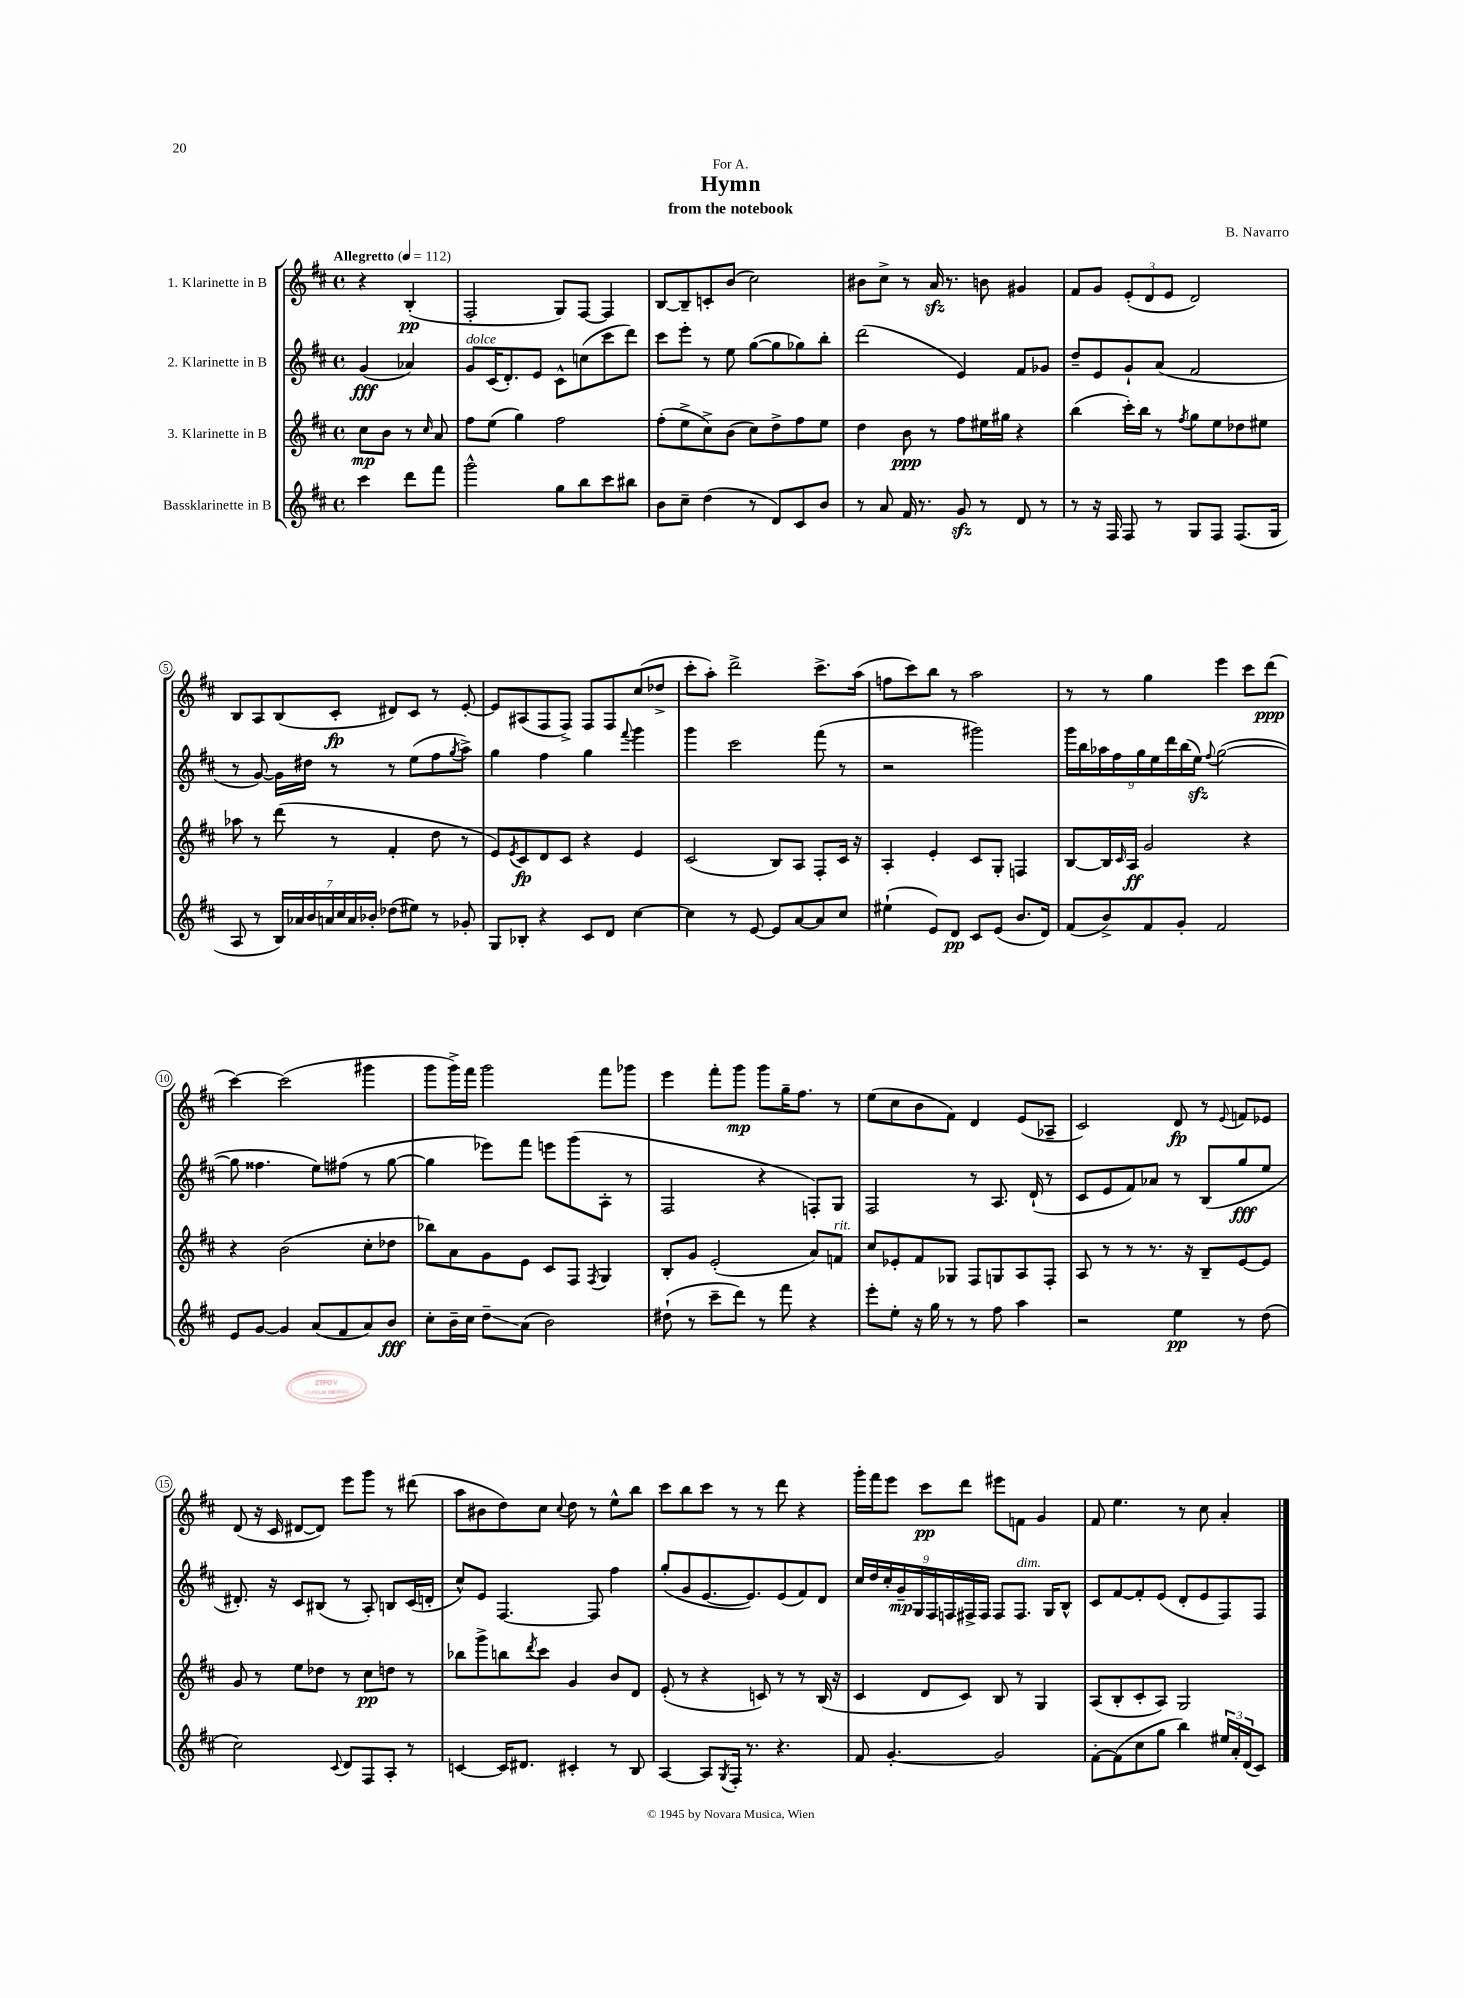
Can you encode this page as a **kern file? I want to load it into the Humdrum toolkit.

**kern	**kern	**kern	**kern
*staff4	*staff3	*staff2	*staff1
*clefG2	*clefG2	*clefG2	*clefG2
*k[f#c#]	*k[f#c#]	*k[f#c#]	*k[f#c#]
*M4/4	*M4/4	*M4/4	*M4/4
*met(c)	*met(c)	*met(c)	*met(c)
*MM112	*MM112	*MM112	*MM112
4ccc#	8cc#	(4g	4r
.	8b	.	.
8ddd	8r	4a-)	(4B'
.	16qqcc#	.	.
8fff#	8a	.	.
=	=	=	=
2ggg^^	8ff#	8g	2F#'
.	(8ee	(16c#	.
.	.	8.d')	.
.	4gg)	.	.
.	.	8e	.
8gg	2ff#	8c#^^	8G)
8bb	.	(8cc	[8F#
8ccc#	.	8ccc#	4F#]
8bb#	.	8ddd)	.
=	=	=	=
8b	(8ff#'	8ccc#	[8B
8cc#~	8ee^	8eee'	8B~]
(4dd	8cc#^)	8r	8c'
.	(8b	8ee	(8b
8r	8cc#)	([8gg	2cc#)
8d)	8dd^	8gg]	.
8c#	8ff#	8gg-)	.
8b	8ee	8bb'	.
=	=	=	=
8r	4dd	(2ddd	8b#
8a	.	.	8cc#^
16f#	8b	.	8r
8.r	.	.	.
.	8r	.	16a
.	.	.	8.r
8g	8ff#	4e)	.
8r	16ee#	.	8b
.	16gg#	.	.
8d	4r	8f#	4g#
8r	.	8g-	.
=	=	=	=
8r	(4bb	8dd~	8f#
16r	.	8e	8g
16F#	.	.	.
8F#	16ccc#')	8g`	(12e'
.	16bb	.	.
.	.	.	12d
8r	8r	(8a	.
.	.	.	12e
.	8qff#	.	.
8G	8gg	2f#	2d)
8F#	8ee	.	.
(8.F#	8dd-	.	.
.	8ee#	.	.
16G	.	.	.
=	=	=	=
8A	8aa-	8r	8B
8r	8r	[8g)	8A
28B)	(8ddd	16g]	(8B
28a-	.	.	.
.	.	16dd#	.
28b	.	.	.
28a	.	.	.
.	8r	8r	8c#'
28cc#	.	.	.
28a	.	.	.
28b-'	.	.	.
(8dd-	4f#'	8r	8d#)
8ee#)	.	(8ee	8c#
8r	8dd	8ff#	8r
.	.	8qgg	.
8g-'	8r	8aa^)	[8e'
=	=	=	=
8G	8e)	4gg	8e]
.	8qe	.	.
8B-'	8c#	.	(8A#
4r	8d	4ff#	8F#
.	8c#	.	8F#^)
8c#	4r	4gg	8F#
8d	.	.	8F#
.	.	8qqfff#	.
[4cc#	4e	4ggg	(8cc#
.	.	.	8dd-^
=	=	=	=
4cc#]	(2c#	4ggg	8ccc#'
.	.	.	8aa')
8r	.	2ccc#	2ddd^
[8e	.	.	.
8e]	8B)	.	.
[8a	8A	.	.
8a]	8F#'	(8fff#	8.ccc#^
8cc#	16c#	8r	.
.	16r	.	(16aa
=	=	=	=
(4ee#`	4A'	2r	8ff
.	.	.	8ccc#)
8e)	4e'	.	8bb
8d	.	.	8r
8c#	8c#	2ggg#)	2aa
(8e	8G'	.	.
8.b	4F	.	.
16d)	.	.	.
=	=	=	=
(8f#	[8B	18ggg	8r
.	.	18bb	.
.	.	18aa-	.
8b^)	16B]	.	8r
.	.	18ff#	.
.	16qqc#	.	.
.	16A	.	.
.	.	18gg	.
8f#	2g	.	4gg
.	.	18ee	.
.	.	18ddd	.
8g'	.	.	.
.	.	(18bb	.
.	.	18ee)	.
.	.	8qqff#	.
2f#	.	([2gg	4eee
.	4r	.	8ccc#
.	.	.	(8ddd
=	=	=	=
8e	4r	8gg]	[4ccc#)
[8g	.	4.ff##	.
4g]	(2b	.	(2ccc#]
(8a	.	8ee)	.
8f#	.	(8ff#	.
8a)	8cc#'	8r	4ggg#
8b	8dd-	[8gg	.
=	=	=	=
8cc#'	8bb-)	4gg]	8ggg
16b~	8a	.	16ggg^)
16cc#	.	.	16fff#
8dd~	8g	8eee-)	2ggg
(8a	8e	8fff#	.
2b)	8c#	8eee	.
.	8F#	(8ggg	.
.	8qF#	.	.
.	4G	8A'	8fff#
.	.	8r	8ggg-
=	=	=	=
(8dd#`	8B'	2F#	4eee
8r	8g	.	.
8ccc#~	(2e'	.	8fff#'
8ddd)	.	.	8ggg
8r	.	4r	8ggg
8fff#	.	.	16gg~
.	.	.	8.ff#
4r	8a)	8F')	.
.	8f	8G	8r
=	=	=	=
8eee'	8cc#	2F#	(8ee
8ee'	8e-'	.	8cc#
16r	8f#	.	8b
16gg	.	.	.
8r	8G-	.	8f#)
8r	8F#	8r	4d
8ff#	8G	8.A	.
4aa	8A	.	(8e
.	.	(16d`	.
.	8F#'	8r	8A-~
=	=	=	=
2r	8A	8c#	2c#)
.	8r	8e	.
.	8r	8f#)	.
.	8.r	8a-	.
4ee	.	8r	8d
.	16r	.	.
.	8B~	(8B	8r
.	.	.	8qqe
8r	[8e	8gg	8f
(8dd	8e]	8ee	8e-
=	=	=	=
2cc#)	8g	8.d#')	(8d
.	8r	.	16r
.	.	16r	16c#
.	8ee	8c#	[8d#
.	8dd-	(8B#	8d#])
8qqc#	.	.	.
8d	8r	8r	8eee
8F#	8cc#	8A')	8ggg
8A'	8dd	8B	8r
8r	8r	(16c#	(8ddd#
.	.	16d'	.
=	=	=	=
[4c	8bb-	8cc#^^)	8aa
.	8ggg^	8e	8b#
16c]	8bb	[4.F#	8dd)
8.d#	.	.	.
.	8qddd	.	.
.	8ccc#	.	8cc#
.	.	.	8qqcc#
4c#'	4g	.	8dd
.	.	8F#]	8r
8r	8b	4ff#	8ee^^
8B	8d	.	8bb
=	=	=	=
[4A	(8e'	(8gg'	8ccc#
.	8r	8g	8bb
8A]	4r	[8.e	8ccc#
8qG	.	.	.
16F#'	.	.	8r
8.r	.	8.e])	.
.	8c)	.	8r
4.r	8r	(8e	8ddd
.	8r	8f#)	4r
.	(16B	8d	.
.	16r	.	.
=	=	=	=
8f#	4c#	18cc#	16ggg'
.	.	18dd	.
.	.	.	16fff#
.	.	18cc#'	.
[4.g'	.	.	8eee
.	.	18g~	.
.	.	18G	.
.	8d	.	8ccc#
.	.	18F#	.
.	.	18F	.
.	8c#)	.	8ddd
.	.	18F#^	.
.	.	18F#	.
2g]	8B	8F#	8eee#
.	8r	8.F#	8f
.	4G	.	4g
.	.	16G	.
.	.	8B^^	.
=	=	=	=
[8f#'	(8A	8c#	8f#
(8f#]	8B'	[8f#	4.ee
8cc#	8c#'	8f#']	.
8gg	8A)	(8e	.
4bb)	2G	8d'	8r
.	.	8e	8cc#
24ee#	.	8F#)	4a'
24a'	.	.	.
(24d	.	.	.
8c#)	.	8F#	.
==	==	==	==
*-	*-	*-	*-
